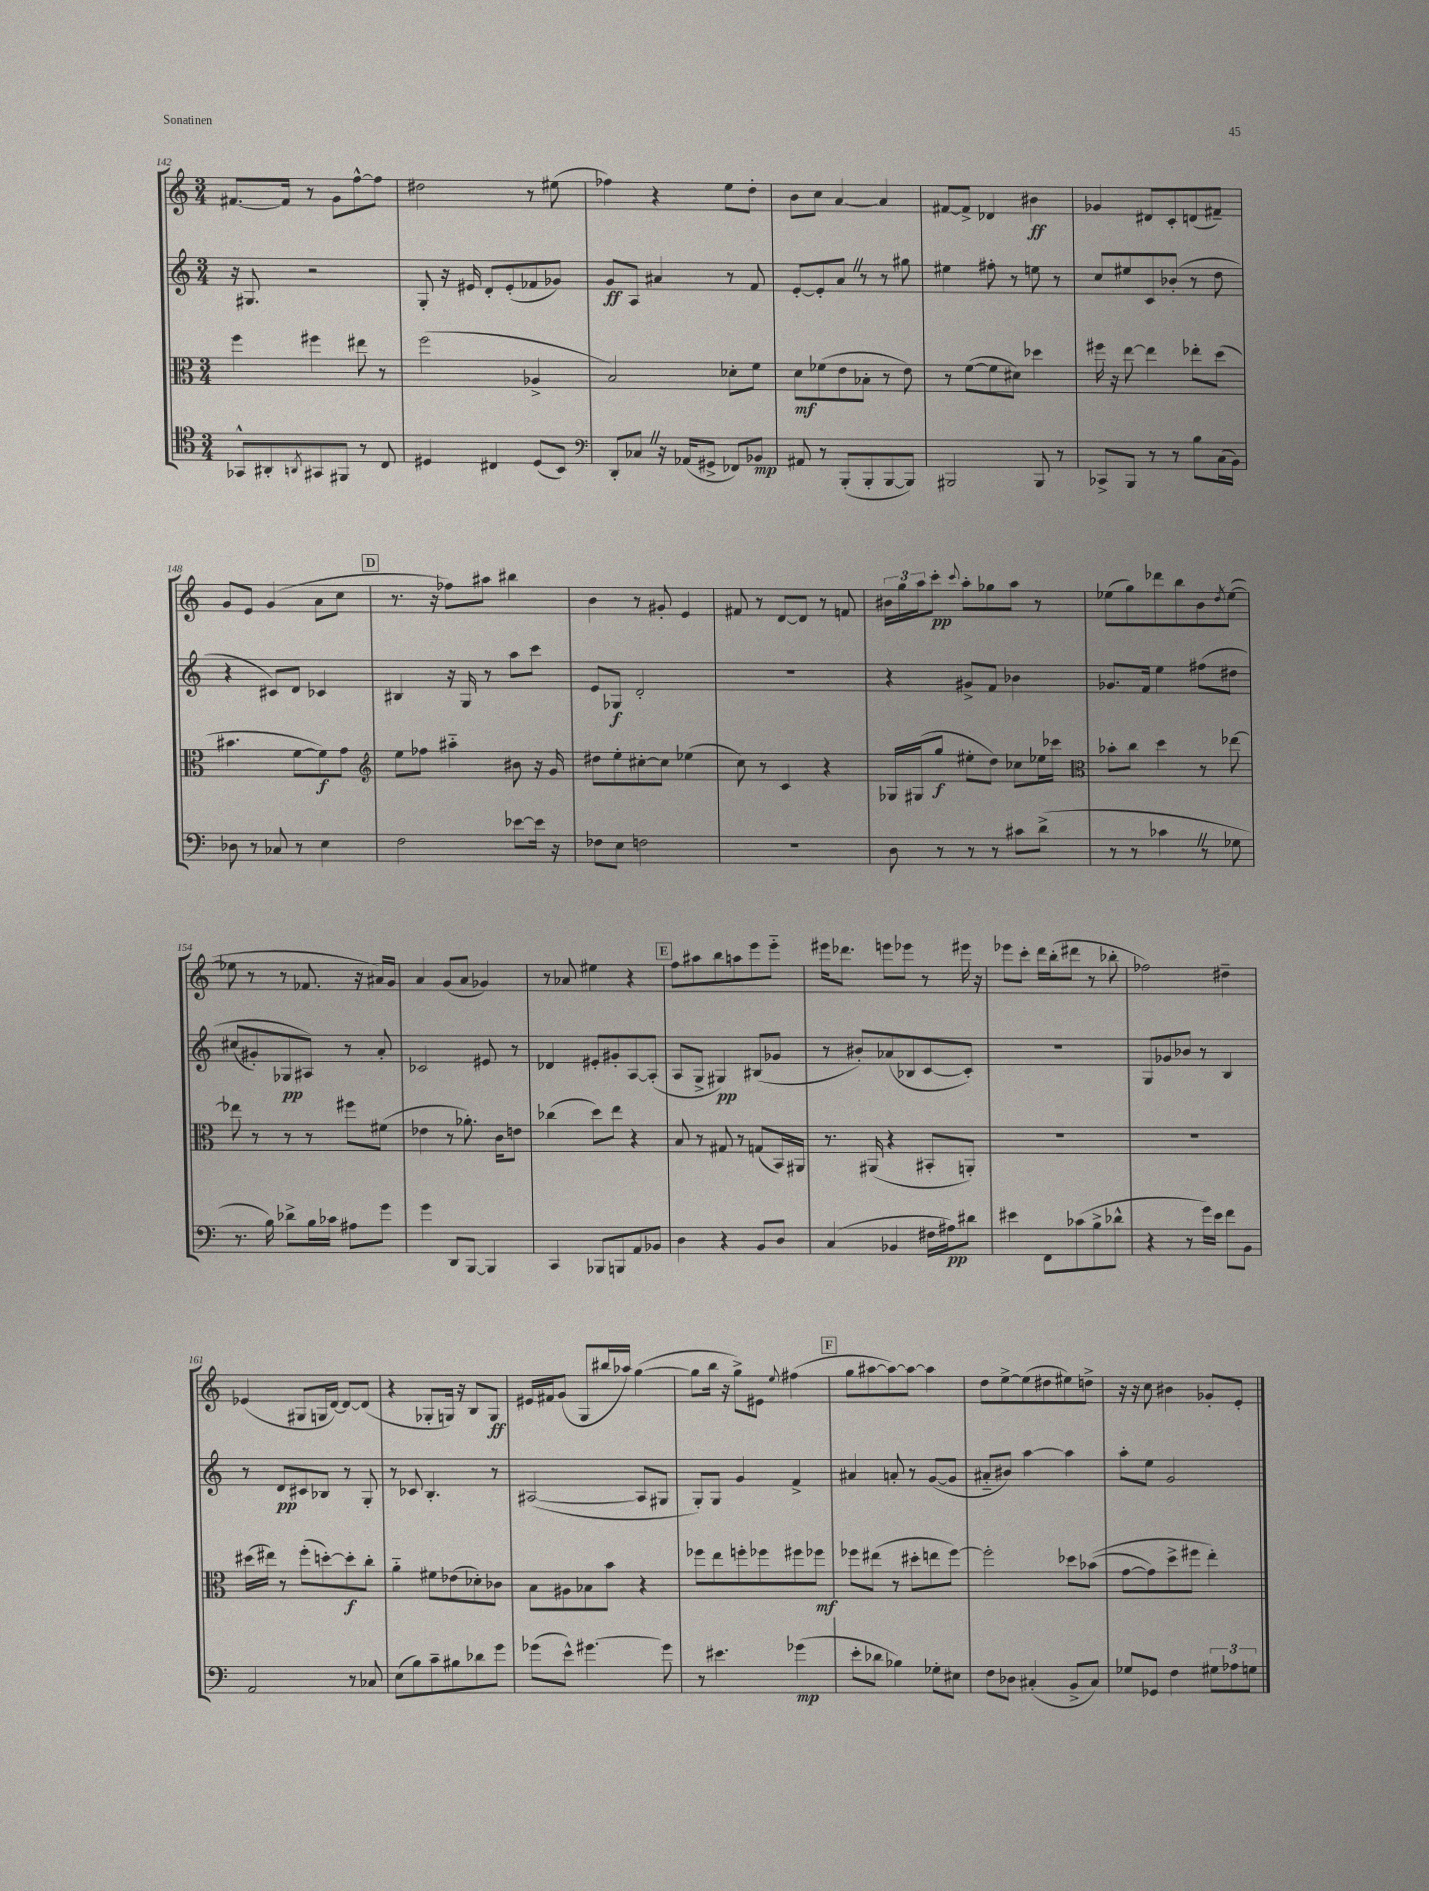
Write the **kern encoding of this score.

**kern	**kern	**kern	**kern
*staff4	*staff3	*staff2	*staff1
*clefC4	*clefC3	*clefG2	*clefG2
*k[]	*k[]	*k[]	*k[]
*M3/4	*M3/4	*M3/4	*M3/4
8GG-^^/L	4ff\	16r	[8.f#/L
.	.	8.G#/	.
8AA#'/	.	.	.
.	.	.	16f#/]Jk
8qAA/	.	.	.
8GG#/	4ff#\	2r	8r
8FF#/J	.	.	8g\L
8r	8ee#\	.	[8ff^^\
8C/	8r	.	8ff\]J
=	=	=	=
4D#/	(2ff\	8G'/	2dd#\
.	.	16r	.
.	.	16e#/	.
4C#/	.	8d'/L	.
.	.	(8e#'/	.
(8D#/L	4A-^/	8f-/	8r
8BB/J)	.	8g-/J)	(8ee#\
=	=	=	=
*clefF4	*	*	*
8DD'/L	2B/)	8g/L	4ff-\)
8C-/J	.	8A/J	.
16r	.	4a#/	4r
(16AA-/LK	.	.	.
8GG#^/J	.	.	.
8FF-/L)	8d-'\L	8r	8ee\L
8BB-/J	8f\J	8f/	8dd'\J
=	=	=	=
8AA#/	8d\L	[8e'/L	8b\L
8r	(8f-\	8e'/]	8cc\J
(8BBB'/L	8e\	8a/J	[4a/
8BBB'/	8B-'\J	8r	.
[8BBB/	8r	8r	4a/]
8BBB/]J)	8e\)	8gg#\	.
=	=	=	=
2BBB#/	8r	4ee#\	[8f#/L
.	([8f\L	.	8f#^/]J
.	8f\]	8ff#'\	4d-/
.	8d#\J)	8r	.
8BBB#/	4dd-\	8ee\	4b#\
8r	.	8r	.
=	=	=	=
8CC-^/L	16ff#\	8cc/L	4g-/
.	16r	.	.
8BBB/J	[8ee\	8ee#/	.
8r	4ee\]	8c/	8d#/L
8r	.	(8b-'/J	8c'/
8B\L	8ee-'\L	8r	(8d/
(16C\L	(8dd\J	8dd\	8f#~/J)
16BB\JJ)	.	.	.
=	=	=	=
8D-\	4.b#\	4r	8g/L
8r	.	.	8e/J
8C-/	.	8c#/L)	(4g/
8r	[8f\L	8d/J	.
4E\	8f\])	4c-/	8a\L
.	8g\J	.	8cc\J
=	=	=	=
*	*clefG2	*	*
2F\	8ee\L	4B#/	8.r
.	8ff-\J	.	.
.	.	.	16r
.	4aa#'~\	16r	8ff-\L)
.	.	16G/	.
.	.	8r	8aa#\J
[8e-\L	8b#\	8aa\L	4bb#\
16e-\]Jk	16r	8ccc\J	.
16r	16g/	.	.
=	=	=	=
8F-\L	8dd#\L	8e/L	4b\
8E\J	8ee'\	8G-/J	.
2F\	[8cc#'\	2d'/	8r
.	8cc#\]J	.	8g#'/
.	(4ee-\	.	4e/
=	=	=	=
2.r	8cc\)	2.r	8f#/
.	8r	.	8r
.	4c/	.	[8d/L
.	.	.	8d/]J
.	4r	.	8r
.	.	.	8f/
=	=	=	=
8D\	16G-/LL	4r	24b#\LL
.	.	.	24gg\
.	(16G#/J	.	.
.	.	.	24aa\J
8r	8gg/J	.	8ccc'\J
.	.	.	8qqccc/
8r	8ee#'\L	8g#^/L	8aa'\L
8r	8dd\J)	8f/J	8gg-\
8c#\L	8cc-\L	4b-\	8aa\J
(8d^\J	16ee-\L	.	8r
.	16ccc-\JJ	.	.
=	=	=	=
*	*clefC3	*	*
8r	8b-'\L	8.g-/L	(8ee-\L
8r	8cc\J	.	8gg\)
.	.	16f/Jk	.
4c-\	4dd\	4ee\	8ddd-\
.	.	.	8bb\
8r	8r	&(8ff#\L	8b\
.	.	.	8qdd/
8G-\	[8ee-\	8dd#\J	([8ee-\J
=	=	=	=
8.r	8ee-\]	(8cc#/L	8ee-\]
.	8r	8g#'/)	8r
16B\)	.	.	.
8d-^\L	8r	8G-/	8r
16B\L	8r	8A#/J&)	8.f-/
16c-\JJ	.	.	.
8A#\L	8ff#\L	8r	.
.	.	.	16r
8g\J	(8f#\J	8a'/	16a#/LL)
.	.	.	16g/JJ
=	=	=	=
4g\	4e-\	2c-/	4a/
8DD/L	8r	.	(8g/L
[8BBB/J	8.a-'\)	.	8a/J
4BBB/]	.	8e#/	4g-/)
.	16c\LK	.	.
.	8e\J	8r	.
=	=	=	=
4CC/	(4cc-\	4d-/	8r
.	.	.	8a-/
8BBB-/L	8dd\L)	8e#'/L	4ee#\
8BBB/	8ee\J	8g#'/	.
8AA/	4r	[8A/	4r
8BB-/J	.	(8A'/]J	.
=	=	=	=
4D\	8B/	8A/L	8ff\L
.	8r	8G^/J	8aa#\
4r	8G#/	4G#/)	8bb\
.	8r	.	8aa\
8BB/L	(8G/L	(8B#/L	8eee\
8D/J	16BB/L)	8g-/J	8eee'~\J
.	16AA#/JJ	.	.
=	=	=	=
(4C/	8.r	8r	16eee#\LK
.	.	.	8.ddd-\J
.	.	8b#'/L)	.
.	(16AA#/	.	.
4BB-/	4r	(8a-/	8eee\L
.	.	8B-/	8eee-\J
16F#\LL	8BB#'/L	[8c/	8r
16A#\J)	.	.	.
8d#\J	8AA'/J)	8c'/]J)	16eee#\
.	.	.	16r
=	=	=	=
4e#\	2.r	2.r	8eee-\L
.	.	.	8ccc'\J
8FF\L	.	.	16ddd\LL
.	.	.	(16bb'\J
(8c-\	.	.	8ddd#\J
8B^\	.	.	8r
8d-^^\J	.	.	8bb-'\
=	=	=	=
4r	2.r	8G/L	2ff-\)
.	.	8g-/	.
8r	.	8b-/J	.
16g\LL)	.	8r	.
16e\JJ	.	.	.
8f\L	.	4B/	4dd#~\
8BB\J	.	.	.
=	=	=	=
2AA/	(16dd#\LL	8r	(4e-/
.	16ee#\JJ)	.	.
.	8r	8d/L	.
.	(8ff'\L	8c#/	8G#/L
.	[8dd'\)	8B-/J	16G/L
.	.	.	[16d/JJ)
8r	8dd'\]	8r	8d/_L
8C-/	8cc'\J	8G'/	(8d/]J
=	=	=	=
(8E\L	4a'~\	8r	4r
8B\)	.	8c-/	.
8c~\	8f#\L	4.B'/	8G-'/L
8B#\	(8e-\	.	16G/Jk)
.	.	.	16r
8d-\	8d-'\)	.	8B/L
8g\J	8c-\J	8r	8G/J
=	=	=	=
(8g-\L	8B\L	([2A#/	16e#/LL
.	.	.	16f#/J
8e^^\J)	8A#\	.	(8g/J
[4.g#\	8B-\	.	8G/L
.	8b\J	.	16bb#/L
.	.	.	16aa-/JJ)
.	4r	8A#/]L	([4gg\
8g#\]	.	8G#/J	.
=	=	=	=
8r	8ff-\L	8G'/L)	8gg\]L
4.e#\	8ee\	8G/J	16bb\Jk
.	.	.	16r
.	8ff'\	4g/	8gg^\L)
.	8ff-\	.	8e#\J
.	.	.	8qqee/
(4g-\	8ff#\	4f^/	(4ff#\
.	8ff-\J	.	.
=	=	=	=
8e'\L	8ff-\L	4a#/	8gg\L
8d-\J	(8ee#\J	.	[8aa#\
4B-\)	8r	8a'/	8aa#\_)
.	8dd#'\L	8r	8aa#\_J
8G-'\L	8ee\	([8g/L	4aa#\]
8E#\J	[8ff-\J)	8g/]J	.
=	=	=	=
8F\L	2ff-'\]	8a#'~/L	8dd\L
8D-\J	.	8b#/J)	[8ee^\
(4C#'/	.	[4aa\	(8ee\]
.	.	.	8dd#\
8BB^/L	8dd-\L	4aa\]	8ee#\)
8C#/J)	&((8b-\J	.	8dd^\J
=	=	=	=
8G-/L	[8g\L	8aa'\L	16r
.	.	.	16r
8GG-/J	8g\])	8ee\J	8cc\
4F\	8dd^\	2g/	4b#\
.	8ff#\J	.	.
12G#\L	4ee'\&)	.	8g-'/L
12A-\	.	.	.
.	.	.	8e'/J
12G\J	.	.	.
==	==	==	==
*-	*-	*-	*-
